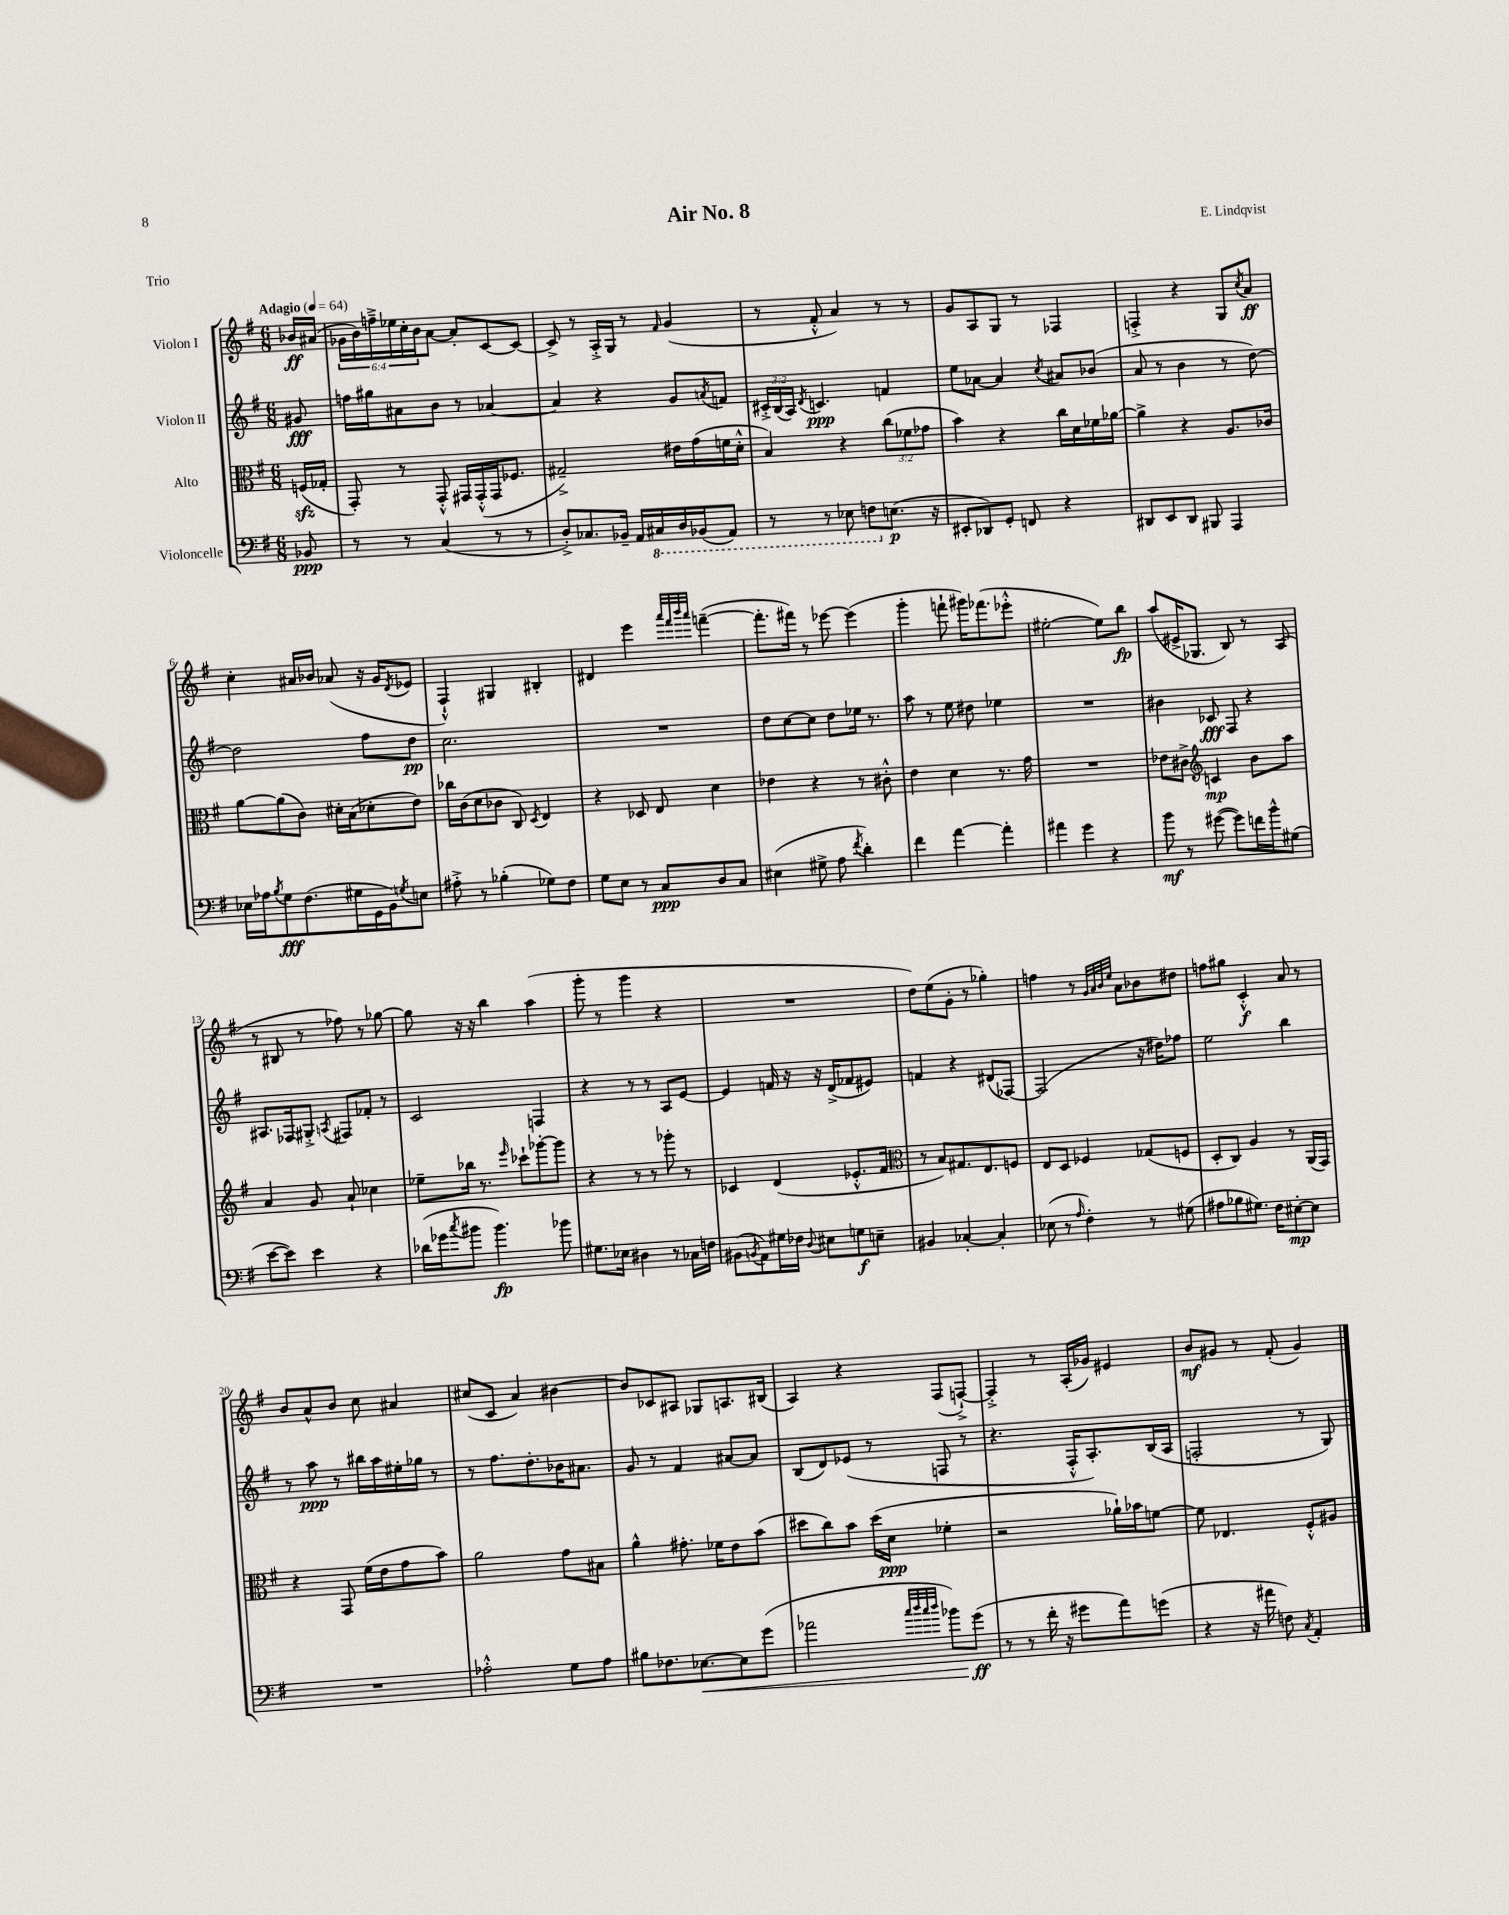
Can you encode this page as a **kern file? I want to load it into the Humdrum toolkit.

**kern	**kern	**kern	**kern
*staff4	*staff3	*staff2	*staff1
*clefF4	*clefC3	*clefG2	*clefG2
*k[f#]	*k[f#]	*k[f#]	*k[f#]
*M6/8	*M6/8	*M6/8	*M6/8
*MM64	*MM64	*MM64	*MM64
8BB-	(16F	8g#	16b-
.	16G-'	.	(16a#
=	=	=	=
8r	8GG')	16ff	24g-
.	.	.	24b)
.	.	16gg#	.
.	.	.	24ff~^
8r	8r	8a#	24ee-
.	.	.	24cc'
.	.	.	24b
(4C	8GG'^^	8b	[8a
.	16GG#	8r	8a']
.	(16GG#'^^	.	.
8r	16GG#	[4a-	[8c
.	8.F-	.	.
8r	.	.	8c_
=	=	=	=
8D'^)	2G#~^)	4a-]	8c^]
8.C-	.	.	8r
.	.	4r	16A'^
16BB-~	.	.	16G
16AA	.	.	8r
16CC#	.	.	.
.	.	.	16qqf#
16DD	16e#	8g	(4g
(16BBB-	(16g	.	.
.	.	8qa	.
8AAA)	16f	8f	.
.	16d'^^	.	.
=	=	=	=
8r	4B)	24c#'^	8r
.	.	(24B	.
.	.	24A)	.
.	.	8qd	.
8r	.	4.c	8f#'^^
8EE-	4r	.	4a)
8FF	.	.	.
(8.E	(12cc	4f	8r
.	12f-	.	.
.	.	.	8r
.	12g-	.	.
16r	.	.	.
=	=	=	=
8EE#'	4b)	8ee	8g
8DD-)	.	[8a-	8A
8GG'	4r	4a-]	8G
8FF	.	.	8r
.	.	8qcc	.
4r	16cc	8a#	4F-
.	16d	.	.
.	16f-	(8b-	.
.	[16a-	.	.
=	=	=	=
8DD#	4a-^]	8a	4F'^
8EE	.	8r	.
8DD#	4r	4b	4r
8BBB#	.	.	.
4AAA	8.A	8r	8G
.	.	.	8qcc
.	.	[8dd)	8a
.	16c-	.	.
=	=	=	=
16E-	[8a	2dd]	4cc'
16A-	.	.	.
8qB	.	.	.
8G	(8a]	.	.
(8.F#	8c)	.	16a#
.	.	.	16b-
.	16d#'	.	(8a-
16G#	(16B	.	.
16GG	8d-'	8ff#	16r
16BB)	.	.	16g
8qG	.	.	8qd
8E	8e)	8dd	8e-
=	=	=	=
8A#'^	16cc-	2.cc	4F#`^^)
.	(16c	.	.
8r	8d	.	.
(4B-'	8c-	.	4G#
.	8C)	.	.
.	8qD	.	.
8G-)	4E	.	4B#'
8F#	.	.	.
=	=	=	=
8G	4r	2.r	4d#
8E	.	.	.
8r	8D-	.	4eee
8C	8E	.	.
.	.	.	32qqaaa
.	.	.	32qqfff#
.	.	.	32qqbbb
.	.	.	32qqaaa
8D	4d	.	([4fff~
8C	.	.	.
=	=	=	=
(4E#	4e-	8dd	8.fff']
.	.	[8cc	.
.	.	.	16fff#)
8G#^	4r	8cc]	8r
8A	.	8dd	[8eee-
8qf#	.	.	.
4d')	8r	16ee-	(4eee-]
.	.	8.r	.
.	8c#'^^	.	.
=	=	=	=
4f#	4e	8aa	4ggg'
.	.	8r	.
[4a	4d	8ee	8fff`
.	.	8dd#	16ggg#)
.	.	.	(8.fff-
4a']	8.r	4ee-	.
.	.	.	8eee-'^^
.	16g	.	.
=	=	=	=
4a#	2.r	2.r	[2ee#'
4g	.	.	.
4r	.	.	8ee#])
.	.	.	8bb
=	=	=	=
8b	8e-	4b#	(8aa
8r	8c#^	.	16e#^
.	.	.	8.G-
*	*clefG2	*	*
([8g#	4c	8c-	.
8g#])	.	8F#	8B)
16f	8b	4r	8r
16b^^	.	.	.
(8G#	8aa	.	(8A
=	=	=	=
[8e	4a	8.A#	8r
8e])	.	.	8B#
.	.	16F-	.
4e	8g	8G#'^	8r
.	.	8qA	.
.	8a`	8F#	8ff-)
4r	4cc-	8f-'	8r
.	.	8r	[8gg-
=	=	=	=
(16d-	8ee-~	2c	8gg-]
16g-	.	.	.
8qcc	.	.	.
8b#	16bb-	.	16r
.	8.r	.	16r
4.b#)	.	.	4bb
.	16qqeee	.	.
.	8ccc-`	.	.
.	[8ggg-'	4F	(4aa
8b-	8ggg-]	.	.
=	=	=	=
8.G#	4r	4r	8ggg'
.	.	.	8r
16E-	.	.	.
4D#	8r	8r	4ggg
.	8r	8r	.
8r	8ggg-'	8A	4r
16C-	8r	[8e	.
16F	.	.	.
=	=	=	=
(8BB#	4c-	4e]	2.r
8qBB	.	.	.
8AA)	.	.	.
16G#	(4d	16f	.
16F-	.	16r	.
8qqD	.	.	.
8E#	.	16r	.
.	.	(16d^	.
8G	8.e-'^^	8f-	.
8E~	.	8e#)	.
.	16f#	.	.
=	=	=	=
*	*clefC3	*	*
4BB#	8r	4f	8dd)
.	8B)	.	(8ee
[4C-'	8.G#	4r	8g'
.	.	.	8r
.	8.E	.	.
4C-']	.	(8d#	4gg-')
.	8F	[8F-)	.
=	=	=	=
(8E-	8E	(2F-]	4ff
8r	8D	.	.
16qqA	.	.	.
4F#')	4F-	.	8r
.	.	.	32qqg
.	.	.	32qqa
.	.	.	32qqb
.	.	.	32qqee
.	.	.	8a
8r	(8G-	16r	8b-
.	.	16dd#)	.
(8G#	8F	8ff-	8dd#
=	=	=	=
8A#	8D'	2ee	8ff
8B-	8C)	.	8gg#
8.G#)	4A	.	4c'^^
16F#	.	.	.
[8E#'	8r	4bb	8a
8E#]	(16AA	.	8r
.	16GG)	.	.
=	=	=	=
2.r	4r	8r	8b
.	.	8aa	8a^^
.	8GG	8r	8b
.	(16f#	16bb#	8cc
.	16e	16aa	.
.	8g	16ee#'	4a#
.	.	16gg-	.
.	8b)	8r	.
=	=	=	=
2A-'^^	2a	8r	(8cc#
.	.	8.ff#	8c
.	.	.	4a)
.	.	8.dd'	.
8G	8g	16b-	[4b#
.	.	8.a#	.
8A-	8B#	.	.
=	=	=	=
8B#	4a^^	8g	8b#]
8.F-	.	8r	8c-
.	8.g#'	4f#	8A#
[8.E-	.	.	.
.	.	.	8G-
.	16f-	.	.
8E-]	8e	[8a#	8.A
(8g	(8b	8a#]	.
.	.	.	(16B#
=	=	=	=
2a-	8dd#	(8B	4A)
.	8cc)	8d)	.
.	8b	(8e-	4r
.	(16dd#	8r	.
.	16d	.	.
32qqcc	.	.	.
32qqdd	.	.	.
32qqcc	.	.	.
32qqdd	.	.	.
8b-)	4f-'	8F	(8F#
(8g	.	8r	[8F`^)
=	=	=	=
8r	2r	4.r	4F'^]
8r	.	.	.
16f#'	.	.	8r
16r	.	.	.
8g#	.	16F#'^^	(16A'
.	.	8.A')	16g-)
8a)	16a-`)	.	4e#
.	16b-	.	.
(8g	[8f	(16B	.
.	.	16A	.
=	=	=	=
4r	8f]	2F'	8b
.	4.E-	.	8g#
16r	.	.	8r
16a#	.	.	.
8F)	.	.	(8f#'
8qC	.	.	.
4AA'	8F#'^^	8r	4g#)
.	8A#	8G)	.
==	==	==	==
*-	*-	*-	*-
